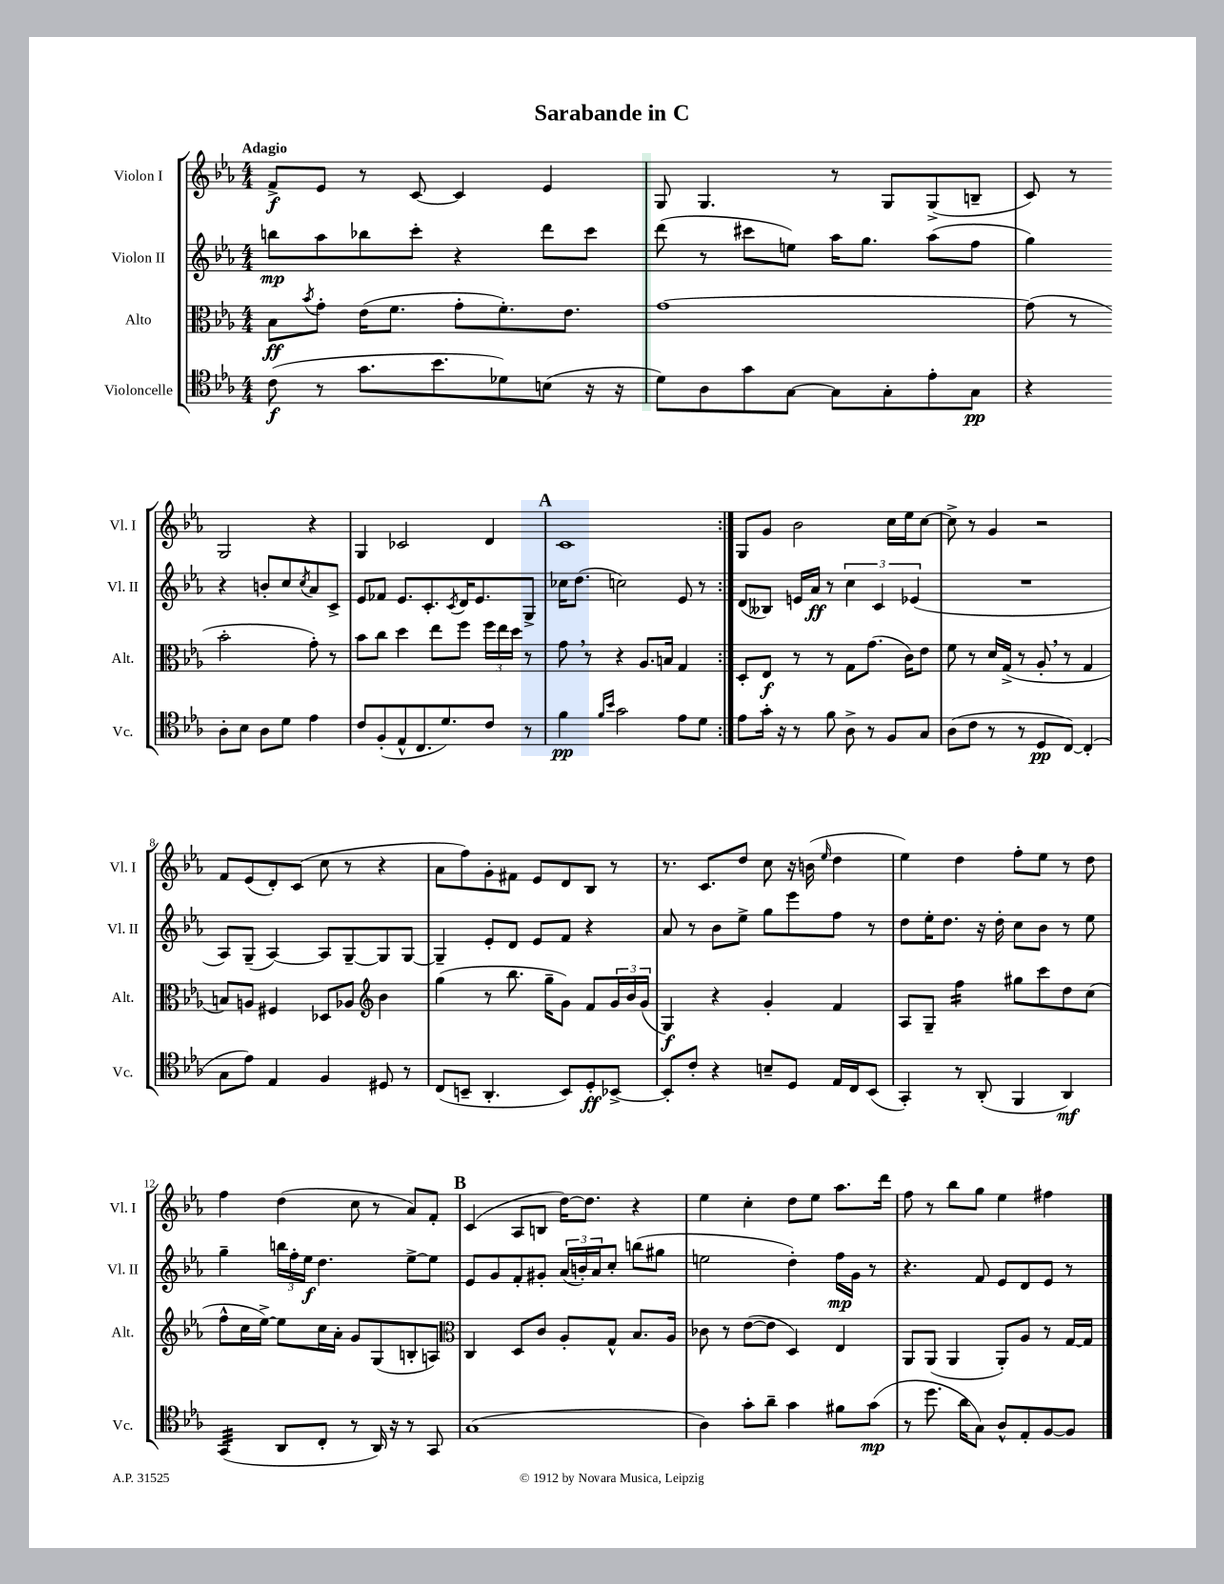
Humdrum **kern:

**kern	**kern	**kern	**kern
*staff4	*staff3	*staff2	*staff1
*clefC4	*clefC3	*clefG2	*clefG2
*k[b-e-a-]	*k[b-e-a-]	*k[b-e-a-]	*k[b-e-a-]
*M4/4	*M4/4	*M4/4	*M4/4
(8c	8B-	8bb	8f^
.	8qb-	.	.
8r	8g'	8aa-	8e-
8.g	(16e-	8bb-	8r
.	8.f	.	.
.	.	8ccc'	[8c
8.b-	.	.	.
.	8g'	4r	4c]
8d-)	8.f')	.	.
(8B	.	8ddd	4e-
.	8.e-	.	.
16r	.	8ccc	.
16r	.	.	.
=	=	=	=
8d)	[1g	(8ddd	8G
8A-	.	8r	4.G
8g	.	8ccc#	.
[8G	.	8ee)	.
8G]	.	16aa-	8r
.	.	8.gg	.
8G'	.	.	8G
8e-'	.	(8aa-	(8G^
8G	.	8ff	8B~
=	=	=	=
4r	(8g]	4gg)	8c)
.	8r	.	8r
8A-'	2b-'	4r	2G
8B-	.	.	.
8A-	.	8b'	.
8d	.	8cc	.
.	.	8qcc	.
4e-	8g')	8a-	4r
.	8r	8c^	.
=	=	=	=
8c	8b-	8e-	4G
(8F'	8cc	8f-	.
8E-^^	4dd	8.e-	2c-
8.C	.	.	.
.	.	8.c'	.
.	8ee-	.	.
8.d)	.	.	.
.	.	8qc	.
.	8ff	16d	.
.	.	8.e-	.
8c	24ff	.	4d
.	24ee-	.	.
.	24dd	.	.
8r	8r	8G^	.
=	=	=	=
4f	8g	16cc-	1c
.	.	(8.dd	.
.	8r	.	.
16qqf	.	.	.
16qqb-	.	.	.
2g	4r	2cc)	.
.	8.A-	.	.
.	16B	.	.
8e-	4G	8e-	.
8d	.	8r	.
=:|!	=:|!	=:|!	=:|!
8e-	8D'	(8d	8G
16g'	8E-	8B--)	8g
16r	.	.	.
8r	8r	16e	2b-
.	.	16a-	.
8f	8r	8r	.
8A-^	8G	6cc	.
8r	(8.g	.	.
.	.	6c	.
8F	.	.	16cc
.	16c)	.	16ee-
.	.	(6e-	.
8G	8e-	.	[8cc
=	=	=	=
(8A-	8f	1r	8cc^]
8c	8r	.	8r
8r	16d	.	4g
.	(16G^	.	.
8r	8r	.	.
8D	8A-'	.	2r
[8C)	8r	.	.
(4C']	4G	.	.
=	=	=	=
8G	8B)	8A-)	8f
8e-)	8A	(8G~	(8e-
4E-	4F#	[4A-)	8d')
.	.	.	(8c
4F	8D-	8A-]	8cc
.	8A-	[8G~	8r
*	*clefG2	*	*
8D#	4b-	8G]	4r
8r	.	[8G	.
=	=	=	=
(8C	(4gg	4G~]	8a-
8BB~	.	.	8ff)
4.AA-'	8r	8e-'	8g'
.	8.bb-	8d	8f#
.	.	8e-	8e-
.	16gg~	.	.
8BB)	8g)	8f	8d
8D'	8f	4r	8B-
[8BB-^	24g	.	8r
.	24b-	.	.
.	(24g	.	.
=	=	=	=
8BB-']	4G)	8a-	8.r
8c'	.	8r	.
.	.	.	8.c
4r	4r	8b-	.
.	.	8ee-^	8dd
8B~	4g'	8gg	8cc
8D	.	8eee-	16r
.	.	.	(16b
.	.	.	16qqee-
16E-	4f	8ff	4dd
16C	.	.	.
(8BB-	.	8r	.
=	=	=	=
4GG')	8A-	8dd	4ee-)
.	8G~	16ee-'	.
.	.	8.dd	.
8r	4ff	.	4dd
(8AA-'	.	16r	.
.	.	16dd'	.
4FF	8gg#	8cc	8ff'
.	8ccc	8b-	8ee-
4AA-)	8dd	8r	8r
.	(8cc	8ee-	8dd
=	=	=	=
(4GG	8ff^^	4gg~	4ff
.	16cc	.	.
.	[16ee-^)	.	.
8AA-	8ee-]	24bb	(4dd
.	.	24ff'	.
.	.	24ee-	.
8C'	16cc	4.dd	.
.	16a-'	.	.
8r	8g	.	8cc
16AA-)	(8G	.	8r
16r	.	.	.
8r	8B'	[8ee-^	8a-)
8GG	8A)	8ee-]	8f'
=	=	=	=
*	*clefC3	*	*
(1G	4C	8e-	(4c
.	.	8g	.
.	8D	8f'	8A-
.	8c	8g#'	8B
.	8A-'	(24a-	[16dd)
.	.	24b')	.
.	.	.	8.dd]
.	.	24a-	.
.	8G^^	8cc'	.
.	8.B-	(8bb	4r
.	.	8gg#	.
.	16A-	.	.
=	=	=	=
4A-)	8c-	2ee	4ee-
.	8r	.	.
8g'	([8e-	.	4cc'
8a-~	8e-]	.	.
4g	4D)	4dd')	8dd
.	.	.	8ee-
8f#	4E-	16ff	8.aa-
.	.	16g	.
(8g	.	8r	.
.	.	.	16ddd
=	=	=	=
8r	8AA-	4.r	8ff
8.dd	(8AA-	.	8r
.	4AA-	.	8bb-
16a-	.	.	.
8G)	.	8f	8gg
8A-^^	8AA-')	8e-	4ee-
8E-'	8A-	8d	.
[8F	8r	8e-	4ff#
8F]	[16G	8r	.
.	16G]	.	.
==	==	==	==
*-	*-	*-	*-
